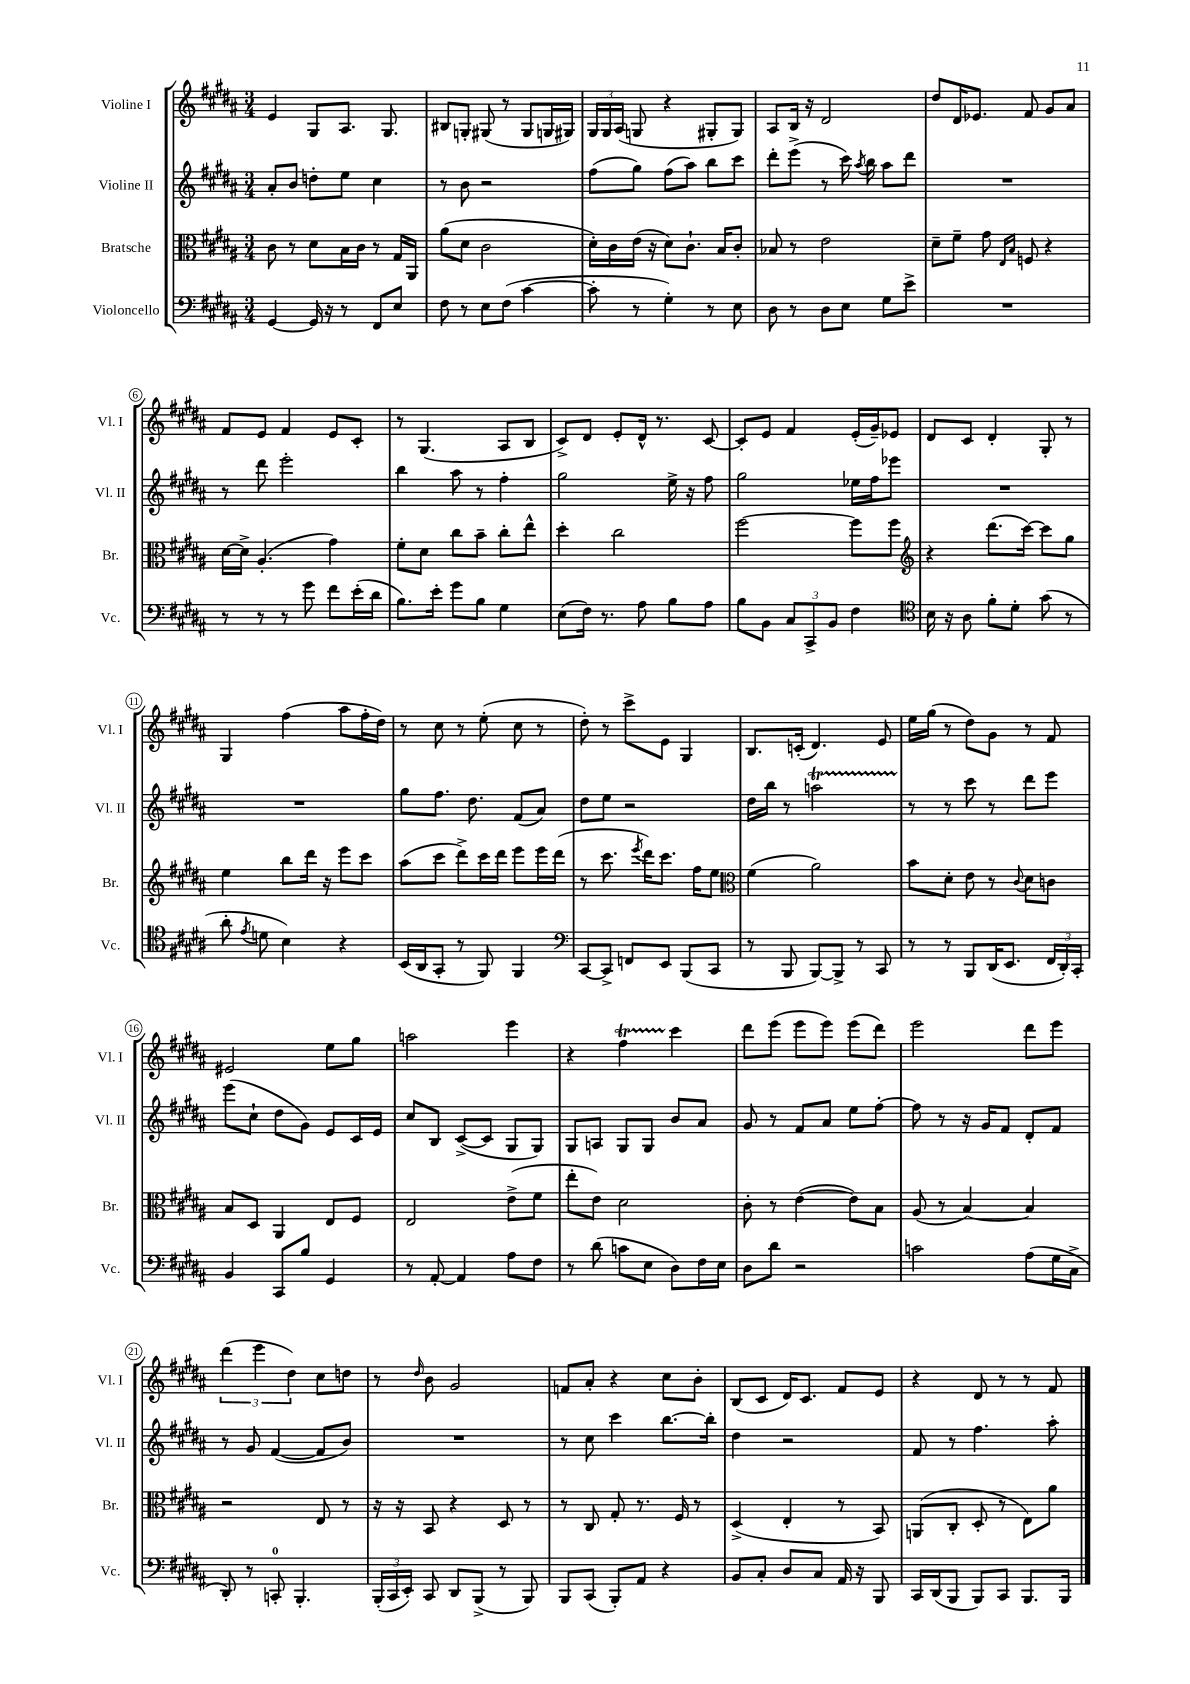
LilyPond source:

<<
\new StaffGroup <<
\new Staff = "s0" \with { instrumentName = "Violine I" shortInstrumentName = "Vl. I" } {
    \clef treble \key b \major \numericTimeSignature \time 3/4
    \autoBeamOff e'4 gis8[ ais8.] gis8. |
    bis8[ g8]-. gis8( r8 gis8[ g16 gis16]) |
    \tuplet 3/2 { gis16[ gis16 ais16]( } g8 r4 gis8[-. gis8]) |
    ais8[ b16] r16 dis'2 |
    dis''8[ dis'16 ees'8.] fis'8 gis'8[ ais'8] |
    fis'8[ e'8] fis'4 e'8[ cis'8]-. |
    r8 gis4.( ais8[ b8] |
    cis'8[->) dis'8] e'8[-. dis'16]-^ r8. cis'8~ |
    cis'8[-. e'8] fis'4 e'16[-.( gis'16--) ees'8] |
    dis'8[ cis'8] dis'4-. gis8-. r8 |
    gis4 fis''4( ais''8[ fis''16-. dis''16]) |
    r8 cis''8 r8 e''8-.( cis''8 r8 |
    dis''8-.) r8 cis'''8[-> e'8] gis4 |
    b8.[ c'16]-.( dis'4.) e'8 |
    e''16[ gis''16]( r8 dis''8[) gis'8] r8 fis'8 |
    eis'2 e''8[ gis''8] |
    a''2 e'''4 |
    r4 fis''4\startTrillSpan cis'''4\stopTrillSpan |
    dis'''8[ e'''8]( e'''8[ e'''8]) e'''8[( dis'''8]) |
    e'''2 dis'''8[ e'''8] |
    \tuplet 3/2 { dis'''4( e'''4 dis''4) } cis''8[ d''8] |
    r8 \grace { dis''16 } b'8 gis'2 |
    f'8[ ais'8]-. r4 cis''8[ b'8]-. |
    b8[( cis'8] dis'16[) cis'8.] fis'8[ e'8] |
    r4 dis'8 r8 r8 fis'8 \bar "|." |
}
\new Staff = "s1" \with { instrumentName = "Violine II" shortInstrumentName = "Vl. II" } {
    \clef treble \key b \major \numericTimeSignature \time 3/4
    \autoBeamOff ais'8[-. b'8] d''8[-. e''8] cis''4 |
    r8 b'8 r2 |
    fis''8[( gis''8]) fis''8[( ais''8]) b''8[ cis'''8] |
    dis'''8[-. e'''8]->( r8 cis'''16) \acciaccatura { ais''8 } b''16 ais''8[ dis'''8] |
    R2. |
    r8 dis'''8 e'''2-. |
    b''4 ais''8 r8 fis''4-. |
    gis''2 e''16-> r16 fis''8 |
    gis''2 ees''16[ fis''16 ees'''8] |
    R2. |
    R2. |
    gis''8[ fis''8.] dis''8. fis'8[( ais'8]) |
    dis''8[ e''8] r2 |
    dis''16[ b''16] r8 a''2\startTrillSpan |
    r8\stopTrillSpan r8 cis'''8 r8 dis'''8[ e'''8] |
    e'''8[( cis''8]-! dis''8[ gis'8]) e'8[ cis'16 e'16] |
    cis''8[ b8] cis'8[~->( cis'8] gis8[ gis8]) |
    gis8[ a8] gis8[ gis8] b'8[ ais'8] |
    gis'8 r8 fis'8[ ais'8] e''8[ fis''8]~-. |
    fis''8 r8 r16 gis'16[ fis'8] dis'8[-. fis'8] |
    r8 gis'8 fis'4~( fis'8[ b'8]) |
    R2. |
    r8 cis''8 cis'''4 b''8.[~ b''16]-. |
    dis''4 r2 |
    fis'8 r8 fis''4. ais''8-. \bar "|." |
}
\new Staff = "s2" \with { instrumentName = "Bratsche" shortInstrumentName = "Br." } {
    \clef alto \key b \major \numericTimeSignature \time 3/4
    \autoBeamOff cis'8 r8 dis'8[ b16 cis'16] r8 gis16[ ais,16] |
    ais'8[( dis'8] cis'2 |
    dis'16[-.) cis'16 e'16]( r16 dis'8[) cis'8.]-! b16[ cis'8]-. |
    bes8 r8 e'2 |
    dis'8[-- fis'8]-- gis'8 \grace { e16[ b16] } f8 r4 |
    dis'16[~ dis'16]-> ais4.-.( gis'4) |
    fis'8[-. dis'8] cis''8[ b'8]-- cis''8[-. e''8]-^ |
    dis''4-. cis''2 |
    fis''2~ fis''8[ fis''8] |
    \clef treble r4 dis'''8.[( cis'''16]~) cis'''8[ gis''8] |
    e''4 b''8[ dis'''16] r16 e'''8[ cis'''8] |
    ais''8[( cis'''8] dis'''8[->) cis'''16 dis'''16] e'''8[ e'''16 dis'''16]( |
    r8 cis'''8. \acciaccatura { e'''8 } dis'''16[) cis'''8.] fis''16[ e''8] |
    \clef alto fis'4( ais'2) |
    b'8[ dis'8]-. e'8 r8 \appoggiatura { cis'8 } dis'8[ c'8] |
    b8[ dis8] ais,4 e8[ fis8] |
    e2 e'8[->( fis'8] |
    e''8[-. e'8]) dis'2 |
    cis'8-. r8 e'4~( e'8[) b8] |
    ais8( r8 b4~) b4 |
    r2 e8 r8 |
    r16 r16 b,8 r4 dis8 r8 |
    r8 cis8 gis8-. r8. fis16 r8 |
    dis4->( e4-. r8 b,8) |
    a,8[( cis8]-. dis8-. r8 e8[) ais'8] \bar "|." |
}
\new Staff = "s3" \with { instrumentName = "Violoncello" shortInstrumentName = "Vc." } {
    \clef bass \key b \major \numericTimeSignature \time 3/4
    \autoBeamOff gis,4~ gis,16 r16 r8 fis,8[ e8] |
    fis8 r8 e8[ fis8]( cis'4~ |
    cis'8-. r8 gis4-.) r8 e8 |
    dis8 r8 dis8[ e8] gis8[ e'8]-> |
    R2. |
    r8 r8 r8 gis'8 fis'8[ e'16-.( dis'16] |
    b8.[) e'16]-. gis'8[ b8] gis4 |
    e8[( fis16]) r8. ais8 b8[ ais8] |
    b8[ b,8] \tuplet 3/2 { cis8[ cis,8-> b,8] } fis4 |
    \clef tenor b16 r16 ais8 fis'8[-. dis'8]-. gis'8( r8 |
    ais'8-. \acciaccatura { e'8 } d'8 b4) r4 |
    b,16[( ais,16 gis,8]-. r8 fis,8) fis,4 |
    \clef bass cis,8[~ cis,8]-> f,8[ e,8] b,,8[( cis,8] |
    r8 b,,8 b,,8[~) b,,8]-> r8 cis,8 |
    r8 r8 b,,8[ dis,16( e,8.] \tuplet 3/2 { fis,16[ dis,16-.) cis,16]-. } |
    b,4 cis,8[ b8] gis,4 |
    r8 ais,8~-. ais,4 ais8[ fis8] |
    r8 dis'8( c'8[ e8] dis8[) fis16 e16] |
    dis8[ dis'8] r2 |
    c'2 ais8[( gis16 cis16]-> |
    dis,8-.) r8 c,8-0-. b,,4.-. |
    \tuplet 3/2 { b,,16[-.( cis,16 e,16]-.) } cis,8 dis,8[ b,,8]->( r8 b,,8) |
    b,,8[ cis,8]( b,,8[-.) ais,8] r4 |
    b,8[ cis8]-. dis8[ cis8] ais,16 r16 b,,8 |
    cis,16[ dis,16( b,,8] b,,8[) cis,8] b,,8.[ b,,16] \bar "|." |
}
>>
>>
\layout { \context { \Score \override BarNumber.stencil = #(make-stencil-circler 0.1 0.3 ly:text-interface::print) } }
